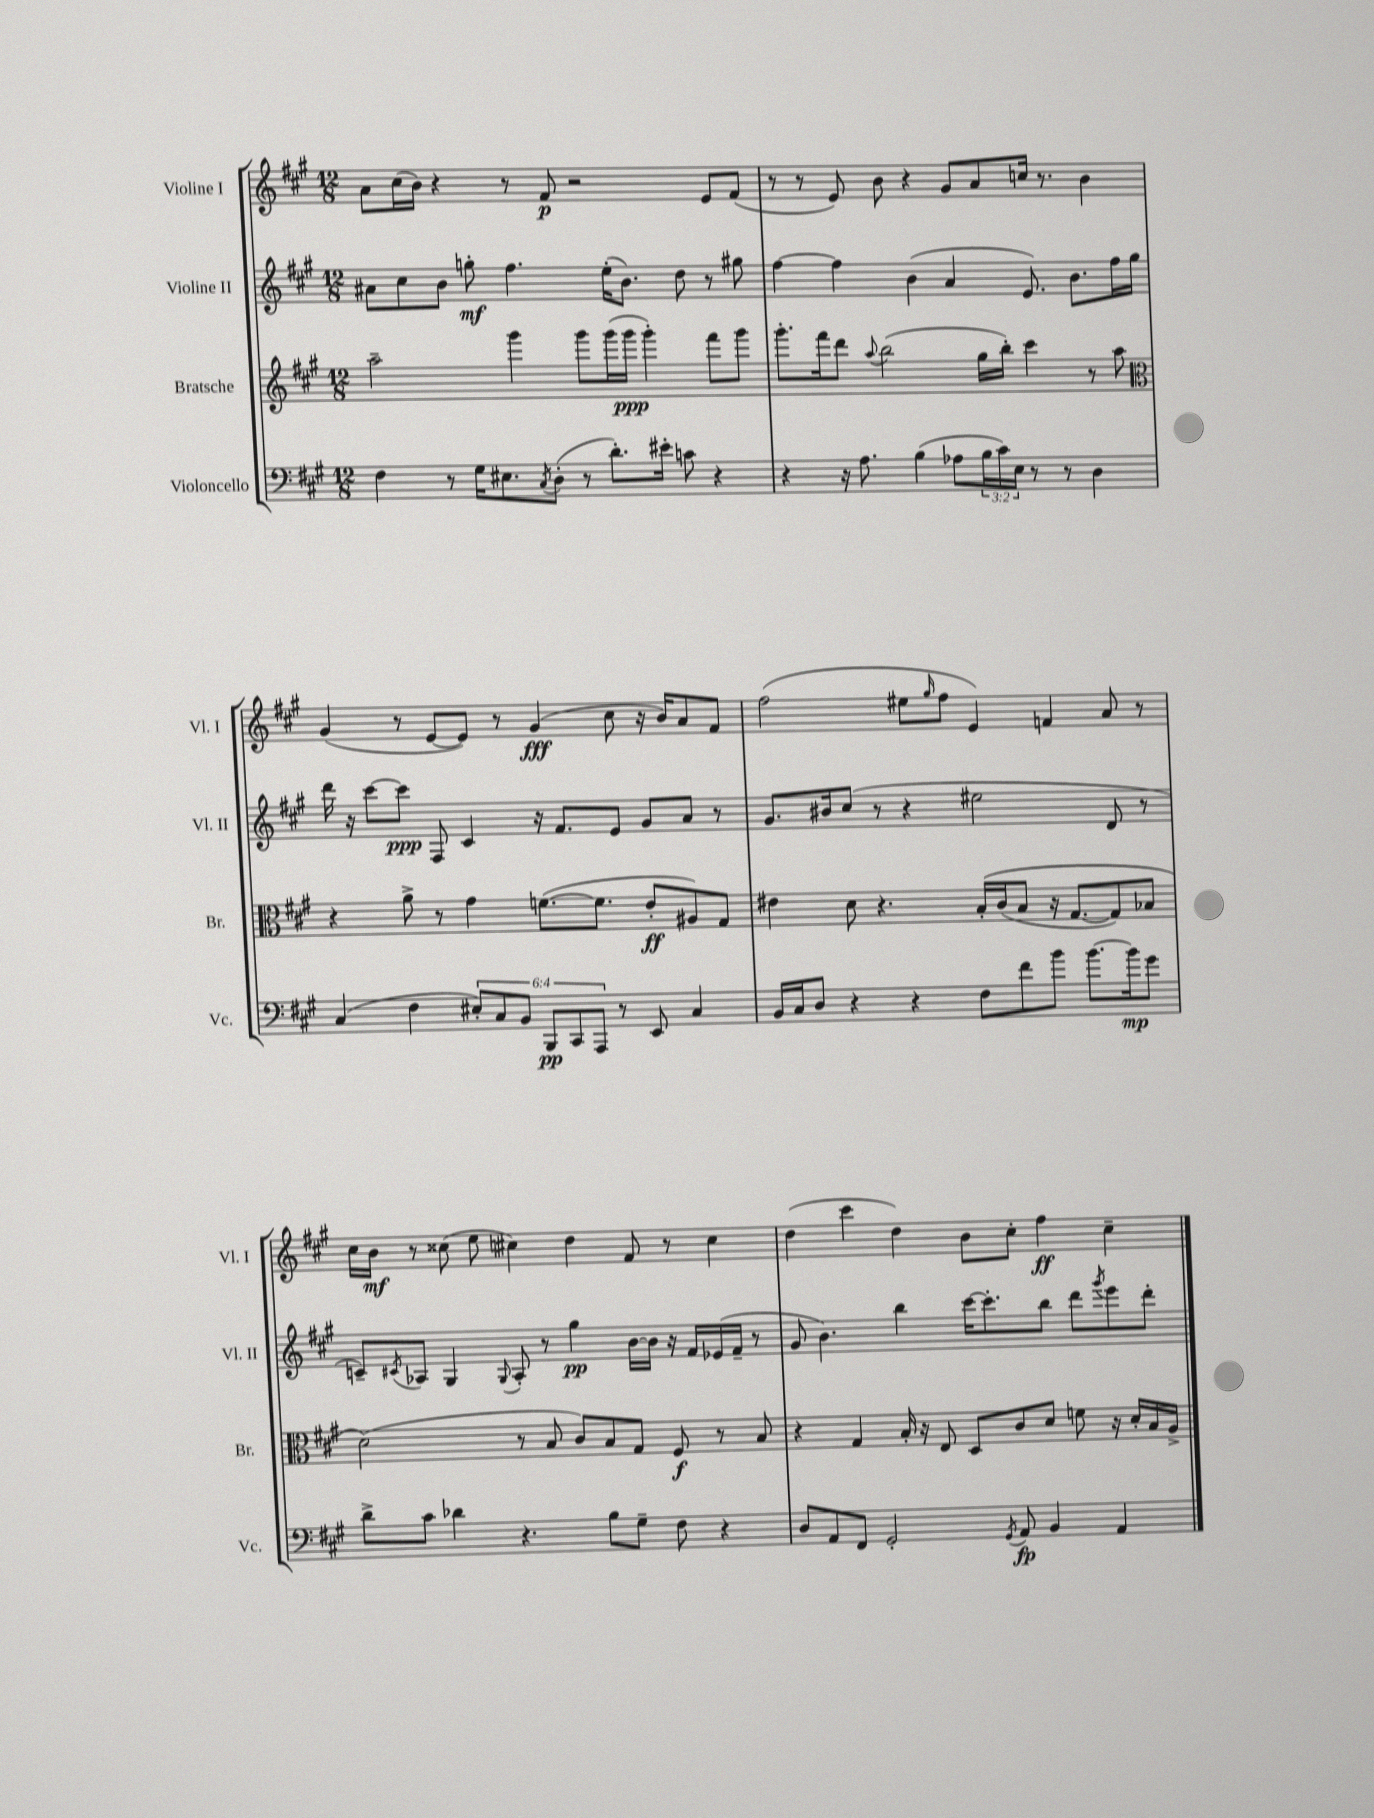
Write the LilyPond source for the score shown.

<<
\new StaffGroup <<
\new Staff = "s0" \with { instrumentName = "Violine I" shortInstrumentName = "Vl. I" } {
    \clef treble \key a \major \numericTimeSignature \time 12/8
    a'8 cis''16( b'16) r4 r8 fis'8\p r2 e'8 fis'8( |
    r8 r8 e'8) b'8 r4 gis'8 a'8 c''16 r8. b'4 |
    gis'4( r8 e'8~ e'8) r8 gis'4\fff( cis''8 r16 b'16) a'8 fis'8 |
    fis''2( eis''8 \grace { gis''16 } fis''8 e'4) f'4 a'8 r8 |
    cis''16 b'16\mf r8 cisis''8( e''8 cis''4) d''4 fis'8 r8 cis''4 |
    d''4( cis'''4 d''4) b'8 cis''8-. fis''4\ff cis''4-- \bar "|." |
}
\new Staff = "s1" \with { instrumentName = "Violine II" shortInstrumentName = "Vl. II" } {
    \clef treble \key a \major \numericTimeSignature \time 12/8
    ais'8 cis''8 b'8 g''8-.\mf fis''4. e''16-.( b'8.) d''8 r8 gis''8 |
    fis''4~ fis''4 b'4( a'4 e'8.) b'8. fis''16 gis''16 |
    d'''16 r16 cis'''8~ cis'''8\ppp fis8 cis'4 r16 fis'8. e'8 gis'8 a'8 r8 |
    gis'8. bis'16 cis''8( r8 r4 eis''2 d'8 r8 |
    c'8--) \acciaccatura { cis'8 } aes8 gis4 \appoggiatura { gis8 } aes8-. r8 gis''4\pp b'16~ b'16 r16 fis'16 ees'16( fis'16-- r8 |
    gis'8 b'4.) b''4 cis'''16~ cis'''8.-. b''8 d'''8 \acciaccatura { gis'''8 } e'''8 d'''8-. \bar "|." |
}
\new Staff = "s2" \with { instrumentName = "Bratsche" shortInstrumentName = "Br." } {
    \clef treble \key a \major \numericTimeSignature \time 12/8
    a''2-- gis'''4 gis'''8 gis'''16( gis'''16\ppp gis'''4-.) fis'''8 gis'''8 |
    gis'''8.-. fis'''16 d'''8 \appoggiatura { a''8 } b''2( gis''16 b''16-.) cis'''4 r8 a''8 |
    \clef alto r4 a'8-> r8 gis'4 f'8.~( f'8. e'8-.\ff ais8) gis8 |
    eis'4 d'8 r4. b16-.\( cis'16( b8 r16 gis8.~ gis8) bes8 |
    d'2(\) r8 b8 cis'8) b8 gis8 fis8\f r8 b8 |
    r4 gis4 b16-. r16 e8 d8 cis'8 d'8 f'8 r16 d'16-. b16 a16-> \bar "|." |
}
\new Staff = "s3" \with { instrumentName = "Violoncello" shortInstrumentName = "Vc." } {
    \clef bass \key a \major \numericTimeSignature \time 12/8 \override Staff.TupletNumber.text = #tuplet-number::calc-fraction-text
    fis4 r8 gis16 eis8. \acciaccatura { cis8 } d8-.( r8 d'8.-.) eis'16-. c'8 r4 |
    r4 r16 a8. b4( aes8 \tuplet 3/2 { b16 cis'16) e16 } r8 r8 d4 |
    cis4( fis4 \tuplet 6/4 { eis8-.) cis8 b,8 b,,8\pp cis,8 a,,8 } r8 e,8 cis4 |
    b,16 cis16 d8 r4 r4 fis8 fis'8 b'8 b'8.~ b'16\mp gis'8 |
    d'8-> cis'8 des'4 r4. b8 gis8-- fis8 r4 |
    d8 a,8 fis,8 gis,2-. \acciaccatura { gis,8 } a,8\fp b,4 a,4 \bar "|." |
}
>>
>>
\layout { \context { \Score \remove "Bar_number_engraver" } }
